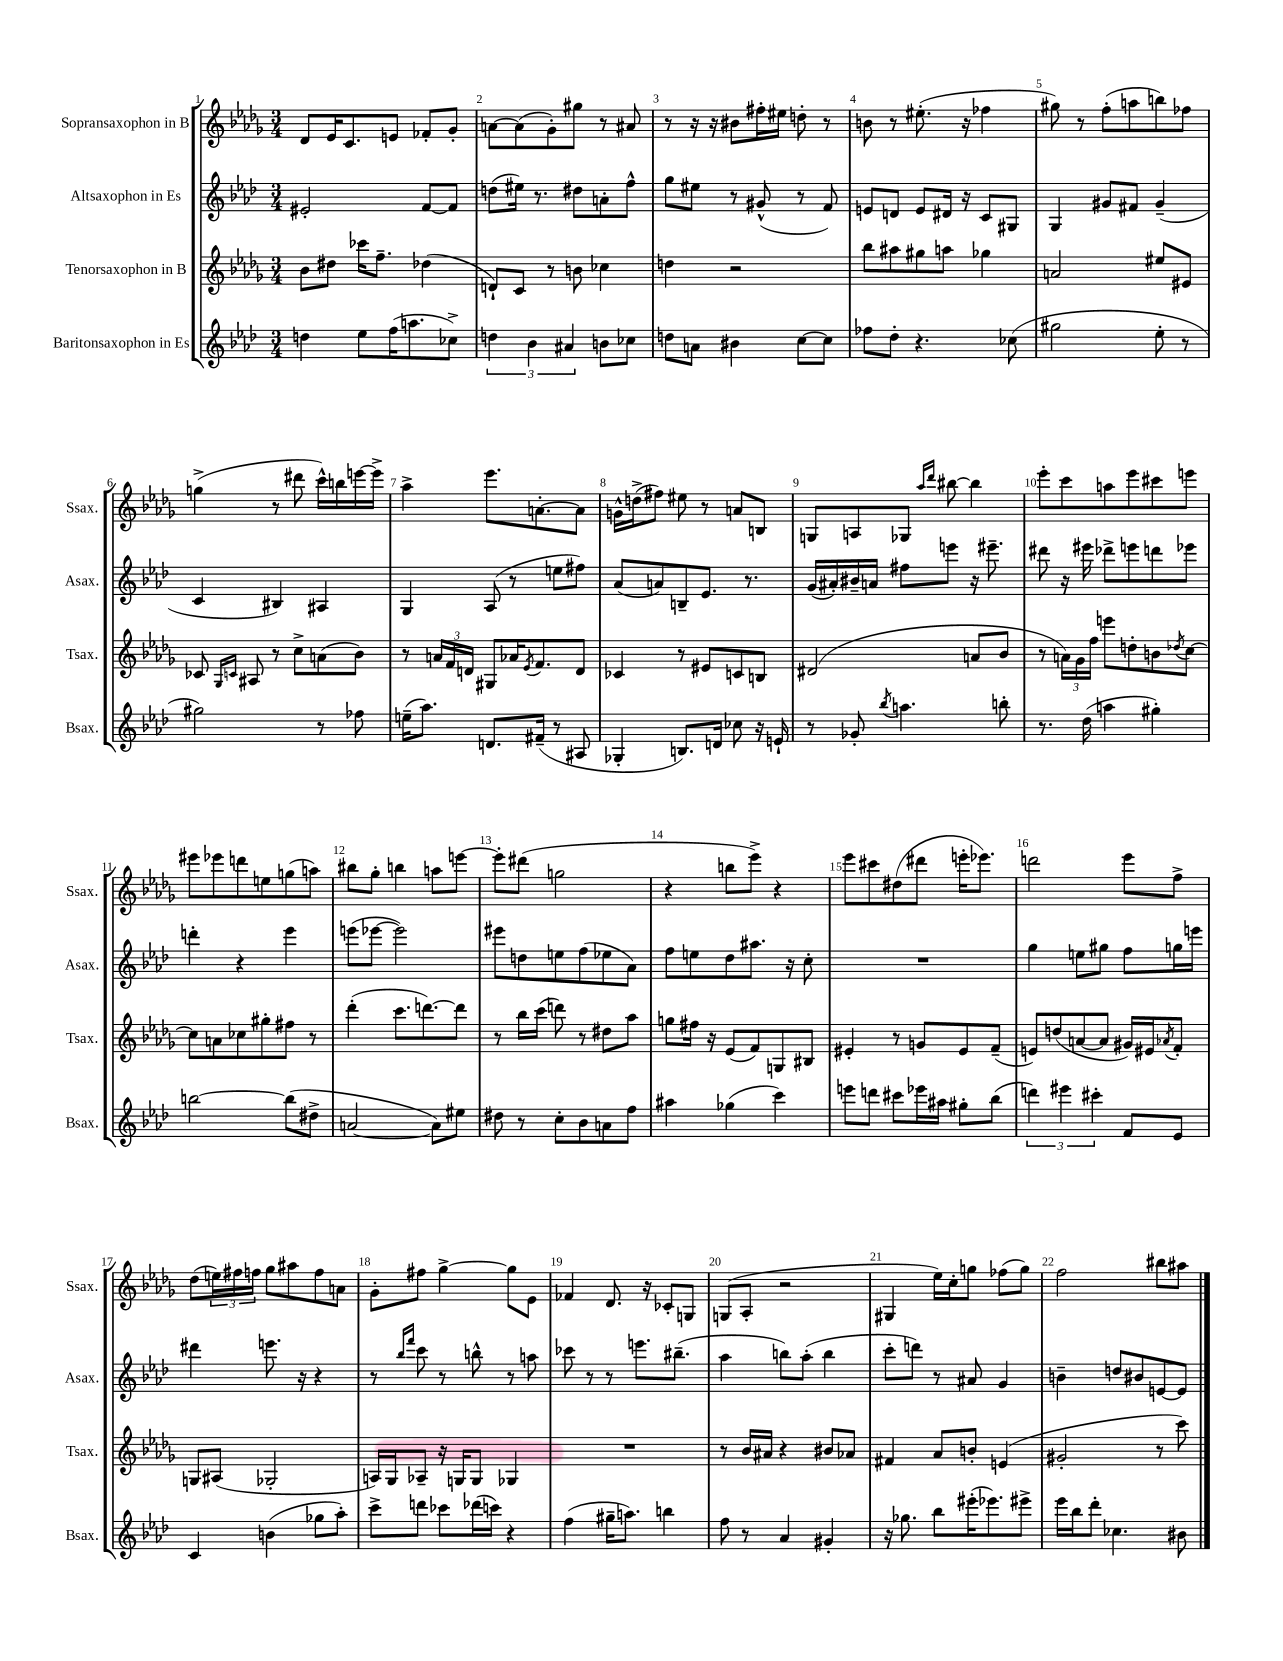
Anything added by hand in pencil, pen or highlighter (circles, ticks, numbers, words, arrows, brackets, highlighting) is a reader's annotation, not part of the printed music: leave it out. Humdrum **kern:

**kern	**kern	**kern	**kern
*staff4	*staff3	*staff2	*staff1
*clefG2	*clefG2	*clefG2	*clefG2
*k[b-e-a-d-]	*k[b-e-a-d-g-]	*k[b-e-a-d-]	*k[b-e-a-d-g-]
*M3/4	*M3/4	*M3/4	*M3/4
4dd\	8b-\L	2e#'/	8d-/L
.	8dd#\J	.	16e-/K
.	.	.	8.c/
8ee-\L	16ccc-\LK	.	.
.	8.ff~\J	.	.
(16ff\K	.	.	8e/J
8.aa\	.	.	.
.	(4dd-\	[8f/L	8f-'/L
8cc-^\J)	.	8f/]J	8g-'/J
=	=	=	=
6dd\	8d`/L)	(8dd\L	[8a\L
.	8c/J	16ee#\Jk)	(8a\]
6b-\	.	.	.
.	.	8.r	.
.	8r	.	8g-'\)
6a#/	.	.	.
.	8b\	8dd#\L	8gg#\J
8b\L	4cc-\	8a'\	8r
8cc-\J	.	8ff^^\J	8a#/
=	=	=	=
8dd\L	4dd\	8gg\L	8r
8a\J	.	8ee#\J	16r
.	.	.	16r
4b#\	2r	8r	8b#\L
.	.	(8g#^^/	16ff#'\L
.	.	.	16ee#\JJ
[8cc\L	.	8r	8dd'\
8cc\]J	.	8f/)	8r
=	=	=	=
8ff-\L	8bb-\L	8e/L	8b\
8dd-'\J	8aa#\	8d/J	8r
4.r	8gg#\	8e/L	(8.ee#'\
.	8aa\J	16d#/Jk	.
.	.	16r	16r
.	4gg-\	8c/L	4ff-\
(8cc-\	.	8G#/J	.
=	=	=	=
2gg#\	2a/	4G/	8gg#\)
.	.	.	8r
.	.	8g#/L	(8ff'\L
.	.	8f#/J	8aa\
8ee-'\	8ee#/L	(4g#~/	8bb\)
8r	8e#/J	.	8ff-\J
=	=	=	=
2gg#\)	8c-/	4c/	(4gg^\
.	16qqG-/LL	.	.
.	16qqc/JJ	.	.
.	8A#/	.	.
.	8r	4B#/)	8r
.	8cc^\L	.	8ddd#\
8r	(8a\	4A#/	16ccc^^\LL)
.	.	.	16bb\
8ff-\	8b-\J)	.	[16eee\
.	.	.	16eee^\]JJ
=	=	=	=
(16ee~\LK	8r	4G/	4aa-^\
8.aa-\J)	.	.	.
.	24a/LL	.	.
.	24f/	.	.
.	24d/JJ	.	.
8.d/L	8G#/L	(8A-/	8.eee-\L
.	16a-/K	8r	.
.	8qe-/	.	.
(16f#~/Jk	8.f/	.	[8.a'\
8r	.	8ee\L	.
8A#/	8d/J	8ff#\J)	8a\]J
=	=	=	=
4G-'/	4c-/	(8a-/L	16g^^\LL
.	.	.	(16dd^\J
.	.	8a/)	8ff#\J)
8.B/L)	8r	8B~/	8ee#\
.	8e#/L	8.e-/J	8r
16d/Jk	.	.	.
8cc-\	8c/	.	8a/L
.	.	8.r	.
16r	8B/J	.	8B/J
16e`/	.	.	.
=	=	=	=
8r	(2d#/	(16g/LL	8G/L
.	.	16a#'/)	.
8g-'/	.	16b#~/	8A/
.	.	16a/JJ	.
8qbb-/	.	.	.
4.aa\	.	8ff#\L	8G-/J
.	.	.	16qqaa-/LL
.	.	.	16qqddd-/JJ
.	.	8eee\J	[8bb#\
.	8a/L	16r	4bb#\]
.	.	8.eee#~\	.
8bb'\	8b-/J	.	.
=	=	=	=
8.r	8r	8ddd#\	8eee-'\L
.	24a\LL)	16r	8ccc\
.	24g-\	.	.
(16dd-\	.	16eee#\	.
.	24ff\JJ	.	.
4aa\	8eee\L	8ddd-^\L	8aa\
.	8dd'\	8eee\	8eee-\
4gg#'\)	8b\	8ddd\	8ccc#\
.	8qdd-/	.	.
.	[8cc\J	8eee-\J	8eee\J
=	=	=	=
[2bb\	8cc\]L	4ddd'\	8eee#\L
.	8a\	.	8eee-\
.	8cc-\	4r	8ddd\
.	8gg#'\	.	8ee\
(8bb\]L	8ff#\J	4eee-\	(8gg\
8dd#^\J	8r	.	8aa\J)
=	=	=	=
[2a/	(4ddd-'\	(8eee\L	8bb#\L
.	.	[8eee-\J	8gg-'\J
.	8.ccc\L	2eee-\])	4bb\
.	[8.ddd\)	.	.
8a\]L)	.	.	8aa\L
8ee#\J	8ddd\]J	.	[8eee\J
=	=	=	=
8dd#\	8r	8eee#\L	8eee'\]L
8r	16bb-\LL	8dd\	(8ddd#\J
.	(16ccc\JJ	.	.
8cc'\L	8ddd\)	8ee\	2gg\
8b-\	8r	(8ff\	.
8a\	8dd#\L	8ee-\	.
8ff\J	8aa-\J	8a-\J)	.
=	=	=	=
4aa#\	8gg\L	8ff\L	4r
.	16ff#\Jk	8ee\	.
.	16r	.	.
(4gg-\	(8e-/L	8dd-\	8bb\L
.	8f/)	8.aa#\J	8eee-^\J)
4ccc\)	8G/	.	4r
.	.	16r	.
.	8B#/J	8cc'\	.
=	=	=	=
8eee\L	4e#'/	2.r	8eee-\L
8ddd\J	.	.	8ccc#\
8ccc#\L	8r	.	(8dd#\
16eee-\L	8g/L	.	8ddd#\J
16aa#\JJ	.	.	.
8gg#'\L	8e#/	.	16eee'\LK
.	.	.	8.eee-\J)
(8bb-\J	(8f~/J	.	.
=	=	=	=
6ddd\)	8e/L)	4gg\	2ddd\
.	(8dd/	.	.
6eee#\	.	.	.
.	[8a/	8ee\L	.
6ccc#'\	.	.	.
.	8a/]J	8gg#\J	.
8f/L	16g#/LL)	8ff\L	8eee-\L
.	16e#/J	.	.
.	8qa-/	.	.
8e-/J	8f'/J	16gg\L	8ff^\J
.	.	16eee\JJ	.
=	=	=	=
4c/	8G/L	4ddd#\	(8dd-\L
.	(8A#/J	.	24ee\L)
.	.	.	24ff#\
.	.	.	24ff\JJ
(4b\	2G-'/	8.eee\	8gg-\L
.	.	.	8aa#\
.	.	16r	.
8gg-\L	.	4r	8ff\
8aa-'\J)	.	.	8a\J
=	=	=	=
8ccc^\L	16A/LL)	8r	8g-'\L
.	16G-/J	.	.
.	.	16qqbb-/LL	.
.	.	16qqfff/JJ	.
8ddd\J	8A-~/J	8ccc\	8ff#\J
8ccc-\L	16r	8r	[4gg-^\
.	16G/LK	.	.
(16ddd-\L	8G/J	8bb^^\	.
16ccc\JJ)	.	.	.
4r	4G-/	8r	8gg-\]L
.	.	8aa\	8e-\J
=	=	=	=
(4ff\	2.r	8ccc-\	4f-/
.	.	8r	.
16gg#~\LK	.	8r	8.d-/
8.aa\J)	.	.	.
.	.	8.eee\L	.
.	.	.	16r
4bb\	.	.	8c-'/L
.	.	(8.bb#~\J	.
.	.	.	8G/J
=	=	=	=
8ff\	8r	4aa-\	(8G/L
8r	16b-/LL	.	8A-'/J
.	16a#/JJ	.	.
4a-/	4r	8bb\L)	2r
.	.	(8aa-'\J	.
4g#'/	8b#/L	4bb\	.
.	8a-/J	.	.
=	=	=	=
16r	4f#/	8ccc'\L	4G#/
8.gg-\	.	.	.
.	.	8ddd\J)	.
8bb-\L	8a-/L	8r	16ee-\LL)
.	.	.	16cc'\J
(16eee#'\K	8b'/J	8a#/	8gg\J
8.eee-\)	.	.	.
.	(4e/	4g/	(8ff-\L
8eee#^\J	.	.	8gg\J)
=	=	=	=
16eee-\LL	2g#'/	4b~\	2ff\
16bb-\J	.	.	.
8ddd-'\J	.	.	.
4.cc-\	.	8dd/L	.
.	.	8b#/	.
.	8r	[8e/	8bb#\L
8b#\	8ccc\)	8e/]J	8aa#\J
==	==	==	==
*-	*-	*-	*-
